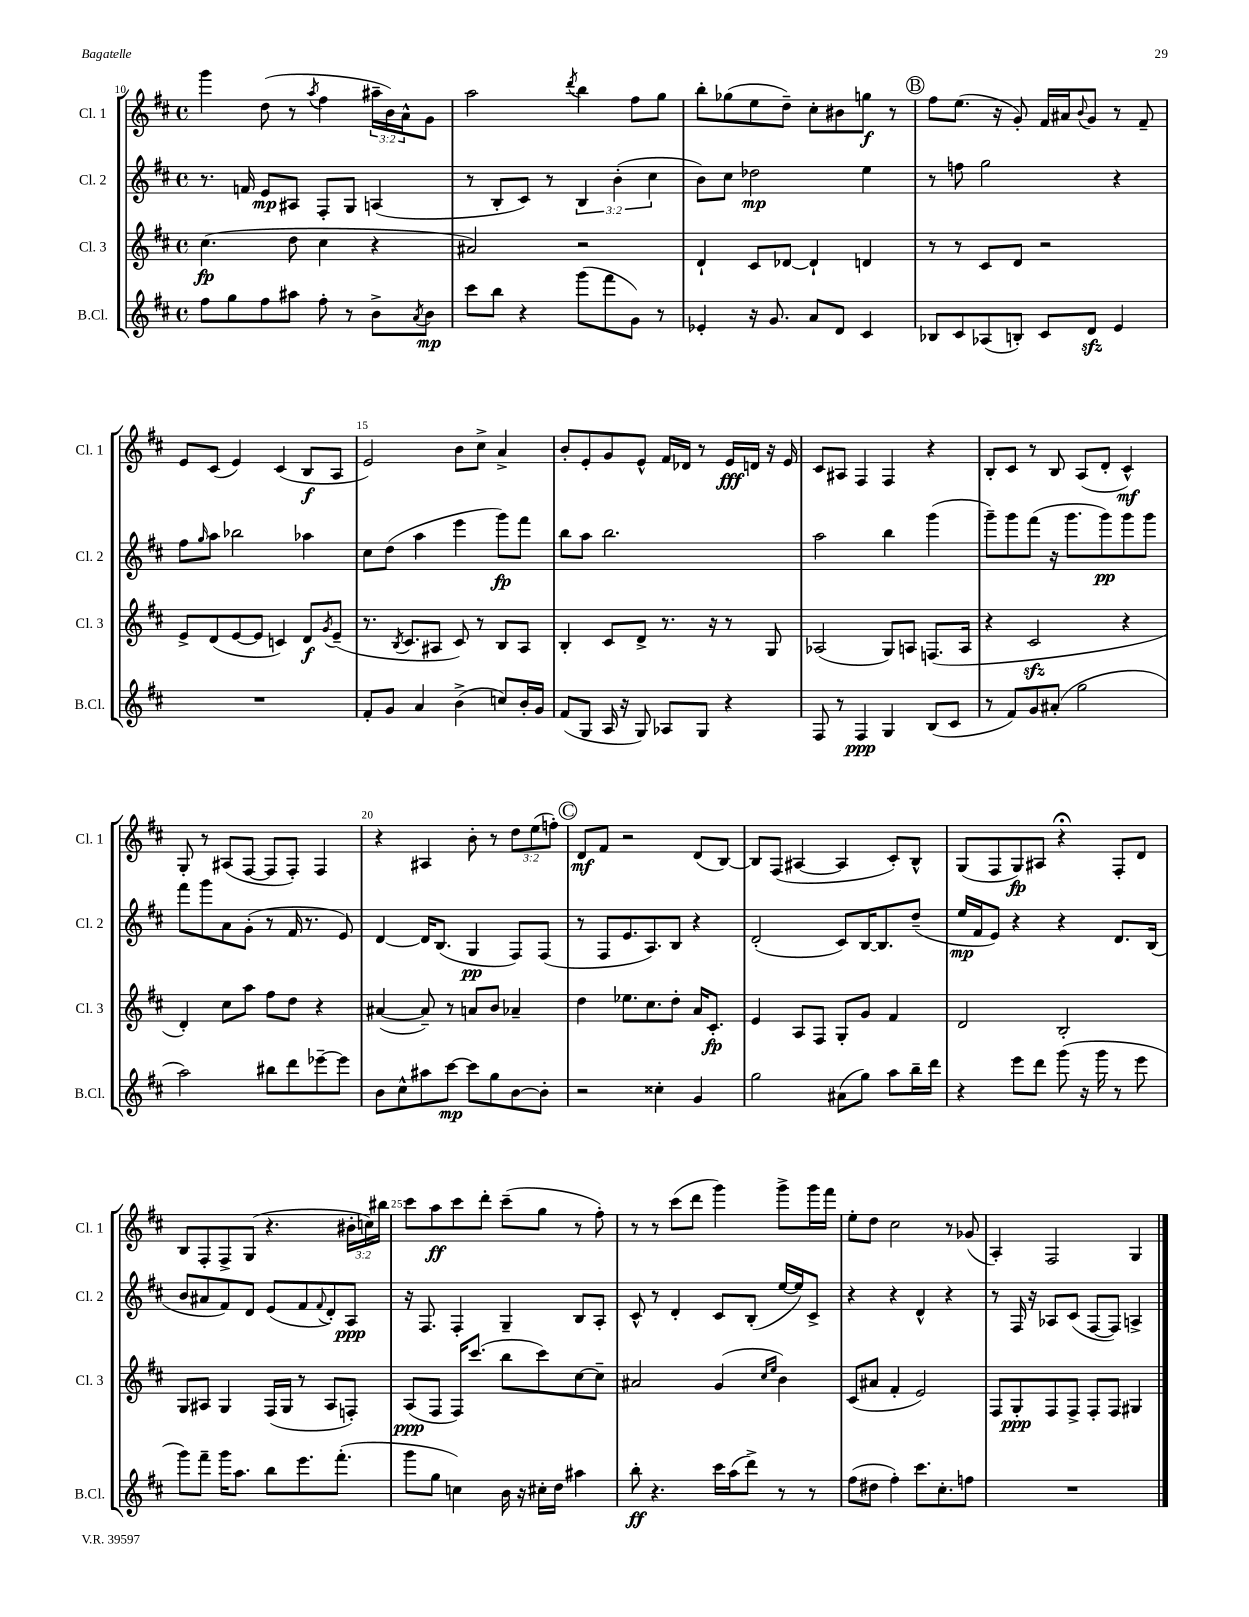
<<
\new StaffGroup <<
\new Staff = "s0" \with { instrumentName = "Cl. 1" shortInstrumentName = "Cl. 1" } {
    \clef treble \key d \major \defaultTimeSignature \time 4/4 \override Staff.TupletNumber.text = #tuplet-number::calc-fraction-text
    g'''4 d''8( r8 \acciaccatura { a''8 } fis''4 \tuplet 3/2 { ais''16-- b'16) a'16-^ } g'8 |
    a''2 \acciaccatura { d'''8 } b''4 fis''8 g''8 |
    b''8-. ges''8( e''8 d''8--) cis''8-. bis'8 g''8\f r8 |
    \mark \markup { \circle "B" } fis''8 e''8.( r16 g'8-.) fis'16 ais'16 \appoggiatura { b'8 } g'8 r8 fis'8-- |
    e'8 cis'8( e'4) cis'4( b8\f a8 |
    e'2) b'8 cis''8-> a'4-> |
    b'8-. e'8-. g'8 e'8-^ fis'16 des'16 r8 e'16\fff d'16 r16 e'16 |
    cis'8 ais8 fis4 fis4 r4 |
    b8-. cis'8 r8 b8 a8( d'8-. cis'4-^\mf) |
    g8-. r8 ais8( fis8~ fis8 fis8-.) fis4 |
    r4 ais4 b'8-. r8 \tuplet 3/2 { d''8 e''8( f''8-.) } |
    \mark \markup { \circle "C" } d'8\mf fis'8 r2 d'8( b8~) |
    b8 fis8( ais4~ ais4 cis'8-.) b8-^ |
    g8( fis8 g8\fp) ais8 r4\fermata fis8-. d'8 |
    b8 fis8-. fis8-> g8( r4. \tuplet 3/2 { bis'16-. c''16) bis''16 } |
    cis'''8 a''8\ff cis'''8 d'''8-. cis'''8--( g''8 r8 fis''8-.) |
    r8 r8 cis'''8( d'''8 g'''4) g'''8-> g'''16 fis'''16 |
    e''8-. d''8 cis''2 r8 ges'8( |
    a4-.) fis2 g4 \bar "|." |
}
\new Staff = "s1" \with { instrumentName = "Cl. 2" shortInstrumentName = "Cl. 2" } {
    \clef treble \key d \major \defaultTimeSignature \time 4/4 \override Staff.TupletNumber.text = #tuplet-number::calc-fraction-text
    r8. f'16 e'8\mp ais8 fis8-. g8 a4( |
    r8 b8-. cis'8) r8 \tuplet 3/2 { b4 b'4-.( cis''4 } |
    b'8) cis''8 des''2\mp e''4 |
    \mark \markup { \circle "B" } r8 f''8 g''2 r4 |
    fis''8 \grace { g''16 } a''8 bes''2 aes''4 |
    cis''8 d''8( a''4 e'''4 g'''8\fp) fis'''8 |
    b''8 a''8 b''2. |
    a''2 b''4 g'''4( |
    g'''8--) g'''8 fis'''8( r16 g'''8. g'''8\pp) g'''8 g'''8 |
    fis'''8 g'''8 a'8 g'8-.( r8 fis'16 r8. e'8) |
    d'4~ d'16 b8.( g4\pp fis8) fis8( |
    \mark \markup { \circle "C" } r8 fis8 e'8. a8.) b8 r4 |
    d'2-.( cis'8) b16~ b8. d''8--( |
    e''16\mp fis'16 e'8) r4 r4 d'8. b16( |
    b'8 ais'8 fis'8) d'8 e'8( fis'8 \appoggiatura { fis'8 } d'8-.) a8\ppp |
    r16 fis8. fis4-. g4-- b8 a8-. |
    cis'8-^ r8 d'4-. cis'8 b8-.( e''16~ e''16) cis'8-> |
    r4 r4 d'4-^ r4 |
    r8 fis16 r16 aes8 cis'8( fis8~ fis8) a4-> \bar "|." |
}
\new Staff = "s2" \with { instrumentName = "Cl. 3" shortInstrumentName = "Cl. 3" } {
    \clef treble \key d \major \defaultTimeSignature \time 4/4
    cis''4.\fp( d''8 cis''4 r4 |
    ais'2) r2 |
    d'4-! cis'8 des'8~ des'4-! d'4 |
    \mark \markup { \circle "B" } r8 r8 cis'8 d'8 r2 |
    e'8-> d'8( e'8~ e'8 c'4) d'8\f \acciaccatura { g'8 } e'8--( |
    r8. \acciaccatura { b8 } cis'8. ais8 cis'8) r8 b8 ais8 |
    b4-. cis'8 d'8-> r8. r16 r8 g8 |
    aes2( g8) a8 f8.( a16 |
    r4 cis'2\sfz r4 |
    d'4-.) cis''8 a''8 fis''8 d''8 r4 |
    ais'4~( ais'8--) r8 a'8 b'8 aes'4-- |
    \mark \markup { \circle "C" } d''4 ees''8. cis''8. d''8-. a'16 cis'8.-.\fp |
    e'4 a8 fis8 g8-. g'8 fis'4 |
    d'2 b2-. |
    g8 ais8 g4 fis16( g16 r8 ais8 f8-.) |
    a8\ppp( fis8 fis16) cis'''8.( b''8 cis'''8) cis''8~ cis''8-- |
    ais'2 g'4( \grace { cis''16 e''16 } b'4) |
    cis'8( ais'8 fis'4-. e'2) |
    fis8 g8-.\ppp fis8 fis8-> fis8-. fis8 gis4 \bar "|." |
}
\new Staff = "s3" \with { instrumentName = "B.Cl." shortInstrumentName = "B.Cl." } {
    \clef treble \key d \major \defaultTimeSignature \time 4/4
    fis''8 g''8 fis''8 ais''8 fis''8-. r8 b'8-> \acciaccatura { a'8 } b'8\mp |
    cis'''8 b''8 r4 g'''8( fis'''8 g'8) r8 |
    ees'4-. r16 g'8. a'8 d'8 cis'4 |
    \mark \markup { \circle "B" } bes8 cis'8 aes8( b8-.) cis'8 d'8\sfz e'4 |
    R1 |
    fis'8-. g'8 a'4 b'4->( c''8) b'16-. g'16 |
    fis'8( g8 a16 r16 g8) aes8 g8 r4 |
    fis8 r8 fis4\ppp g4 b8( cis'8 |
    r8 fis'8) g'8 ais'8-.( g''2 |
    a''2) bis''8 d'''8 ees'''8~-- ees'''8 |
    b'8 cis''8-^ ais''8 cis'''8~\mp cis'''8 g''8 b'8~ b'8-. |
    \mark \markup { \circle "C" } r2 cisis''4-. g'4 |
    g''2 ais'8( g''8) a''8 b''16-- d'''16 |
    r4 e'''8 d'''8 g'''8( r16 g'''16 r8 e'''8 |
    g'''8) fis'''8-- g'''16 a''8. b''8 e'''8. fis'''8.-.( |
    g'''8 g''8 c''4) b'16 r16 cis''16-. d''16 ais''4 |
    b''8-.\ff r4. cis'''16 a''16( d'''8->) r8 r8 |
    fis''8( dis''8 fis''4-.) cis'''8. cis''8.-. f''8 |
    R1 \bar "|." |
}
>>
>>
\layout { \context { \Score currentBarNumber = #10 \override BarNumber.break-visibility = ##(#f #t #t) barNumberVisibility = #(every-nth-bar-number-visible 5) } }
